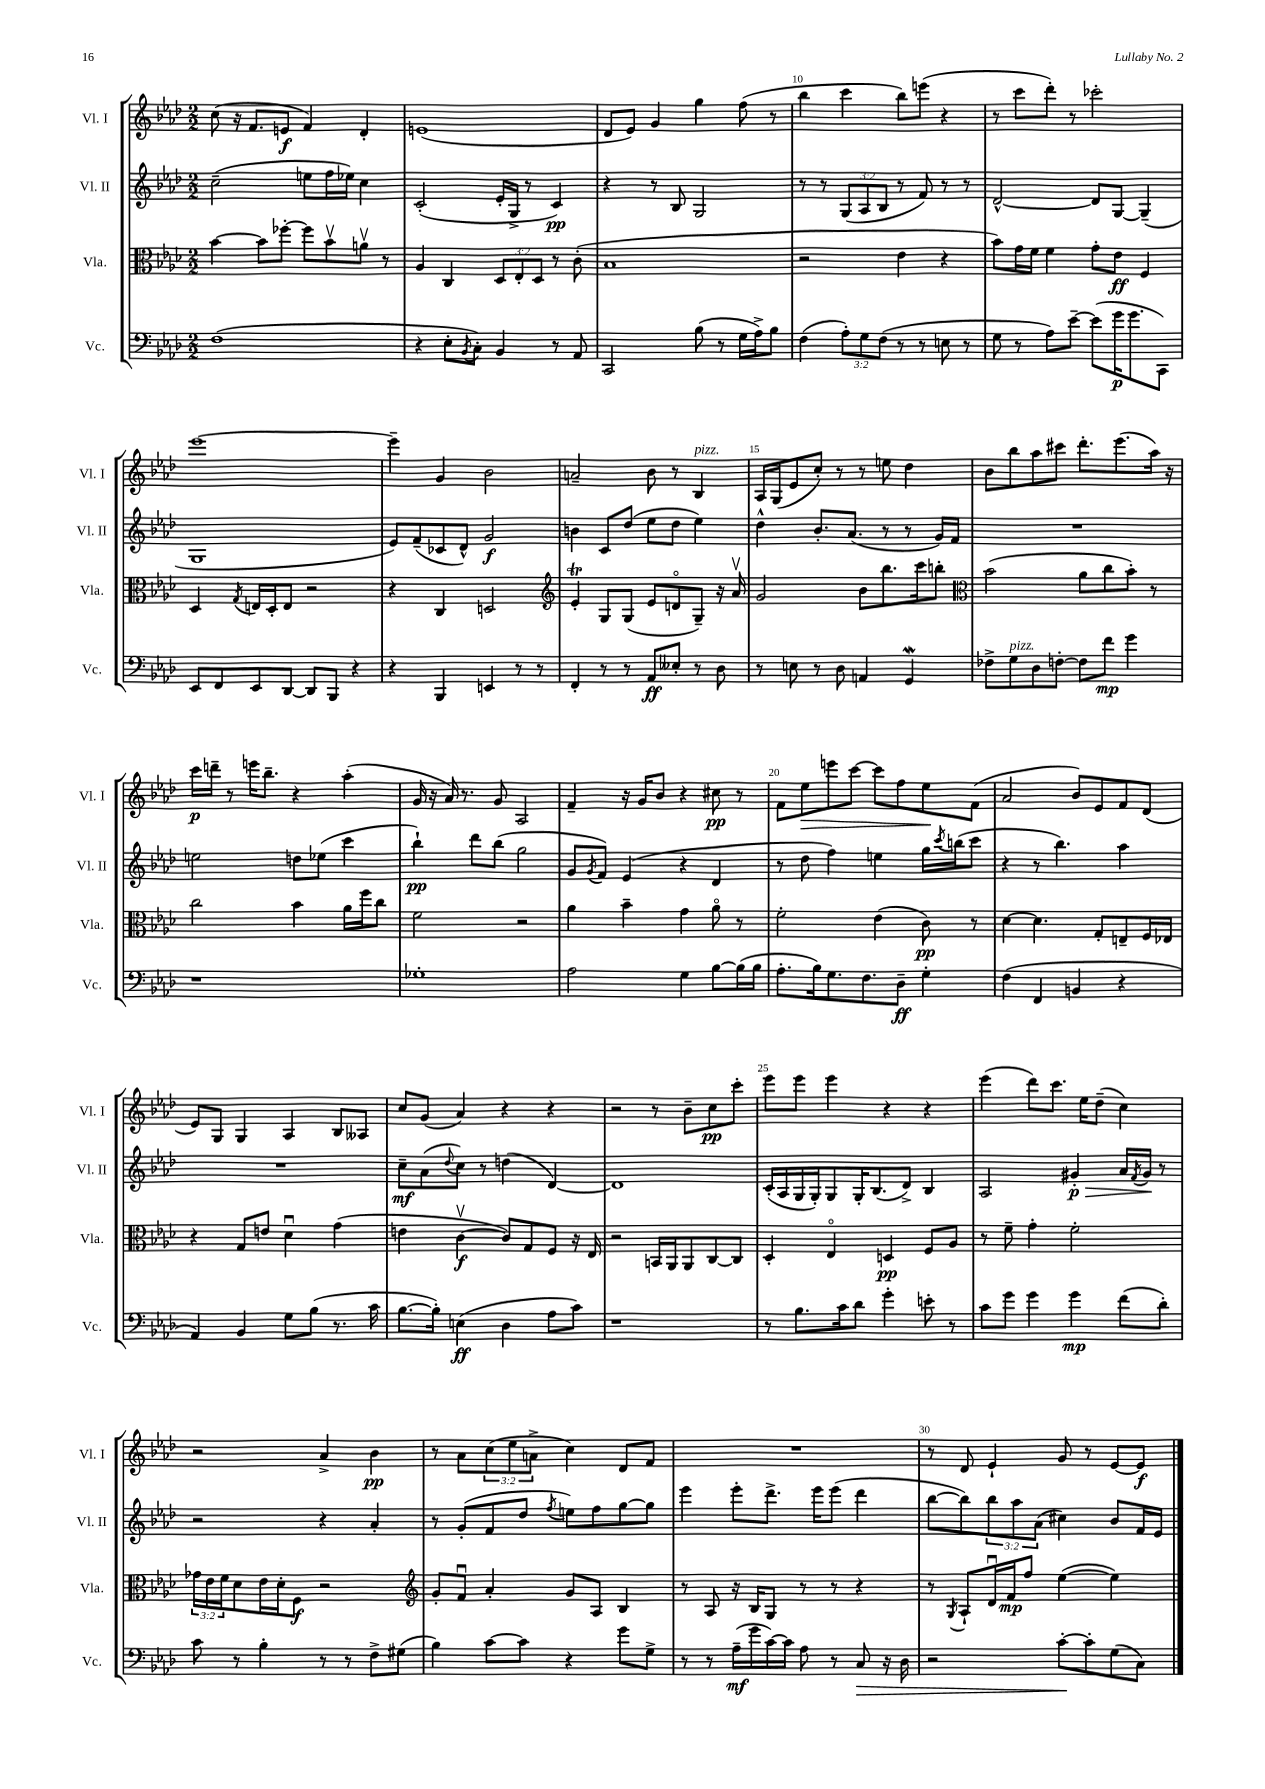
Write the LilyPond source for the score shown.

<<
\new StaffGroup <<
\new Staff = "s0" \with { instrumentName = "Vl. I" shortInstrumentName = "Vl. I" } {
    \clef treble \key aes \major \numericTimeSignature \time 2/2 \override Staff.TupletNumber.text = #tuplet-number::calc-fraction-text
    c''8( r16 f'8. e'8\f f'4) des'4-. |
    e'1( |
    des'8 ees'8) g'4 g''4 f''8( r8 |
    bes''4 c'''4 bes''8) e'''8( r4 |
    r8 c'''8 des'''8-.) r8 ces'''2-. |
    ees'''1~ |
    ees'''4-- g'4 bes'2 |
    a'2-- bes'8 r8 bes4^\markup { \italic "pizz." } |
    aes16 g16( ees'8 c''8-.) r8 r8 e''8 des''4 |
    bes'8 bes''8 aes''8 cis'''8 des'''8.-. ees'''8.( aes''16) r16 |
    c'''16\p d'''16-- r8 e'''16 bes''8.-- r4 aes''4-.( |
    g'16 r16 aes'16) r8. g'8 aes2 |
    f'4-- r16 g'16 bes'8 r4 cis''8\pp r8 |
    f'8 ees''8\> e'''8 c'''8~ c'''8 f''8 ees''8\! f'8( |
    aes'2 bes'8) ees'8 f'8 des'8( |
    ees'8) g8 g4 aes4 bes8 aeses8 |
    c''8 g'8( aes'4) r4 r4 |
    r2 r8 bes'8-- c''8\pp c'''8-. |
    ees'''8 ees'''8 ees'''4 r4 r4 |
    ees'''4( des'''8) c'''8. ees''16 des''8--( c''4) |
    r2 aes'4-> bes'4\pp |
    r8 aes'8 \tuplet 3/2 { c''8( ees''8 a'8-> } c''4) des'8 f'8 |
    R1 |
    r8 des'8 ees'4-! g'8 r8 ees'8~ ees'8\f \bar "|." |
}
\new Staff = "s1" \with { instrumentName = "Vl. II" shortInstrumentName = "Vl. II" } {
    \clef treble \key aes \major \numericTimeSignature \time 2/2 \override Staff.TupletNumber.text = #tuplet-number::calc-fraction-text
    c''2--( e''8 f''16 ees''16) c''4 |
    c'2-.( ees'16-. g16-> r8 c'4\pp) |
    r4 r8 bes8 g2 |
    r8 r8 \tuplet 3/2 { g8( aes8 bes8 } r8 f'8) r8 r8 |
    des'2~-^ des'8 g8~ g4--( |
    g1 |
    ees'8) f'8--( ces'8 des'8-^) g'2\f |
    b'4 c'8 des''8( ees''8 des''8 ees''4) |
    des''4-^ bes'8.-. aes'8.( r8 r8 g'16) f'16 |
    R1 |
    e''2 d''8 ees''8( c'''4 |
    bes''4-!\pp) des'''8 bes''8( g''2 |
    g'8 \acciaccatura { g'8 } f'8) ees'4( r4 des'4 |
    r8 des''8 f''4) e''4 g''16 \acciaccatura { c'''8 } b''16( c'''8 |
    r4 r8 bes''4.) aes''4 |
    R1 |
    c''8--\mf aes'8( \appoggiatura { des''8 } c''8) r8 d''4( des'4~) |
    des'1 |
    c'16-.( aes16 g16 g16-.) g8 g16-. bes8.( des'8->) bes4 |
    aes2 gis'4-.\p\> aes'16 \acciaccatura { f'8 } gis'16\! r8 |
    r2 r4 aes'4-. |
    r8 g'8-.( f'8 des''8 \acciaccatura { f''8 } e''8) f''8 g''8~ g''8 |
    ees'''4 ees'''8-. des'''8.-> ees'''16 ees'''8( des'''4 |
    bes''8~ bes''8) \tuplet 3/2 { bes''8 aes''8 aes'8( } cis''4) bes'8 f'16 ees'16 \bar "|." |
}
\new Staff = "s2" \with { instrumentName = "Vla." shortInstrumentName = "Vla." } {
    \clef alto \key aes \major \numericTimeSignature \time 2/2 \override Staff.TupletNumber.text = #tuplet-number::calc-fraction-text
    bes'4~ bes'8 fes''8~-. fes''8 bes'8\upbow a'8\upbow r8 |
    aes4 c4 \tuplet 3/2 { des8 ees8-. des8 } r8 c'8-.( |
    bes1 |
    r2 ees'4 r4 |
    bes'8) g'16 f'16 f'4 g'8-. ees'8\ff f4 |
    des4 \acciaccatura { g8 } e16 des16-. e8 r2 |
    r4 c4 d2 |
    \clef treble ees'4-.\trill g8 g8( ees'8 d'8\flageolet g8--) r16 aes'16\upbow |
    g'2 bes'8 bes''8. c'''16 b''8-. |
    \clef alto bes'2( aes'8 c''8 bes'8-.) r8 |
    c''2 bes'4 aes'16 f''16 c''8 |
    f'2 r2 |
    aes'4 bes'4-- g'4 aes'8\flageolet r8 |
    f'2-. ees'4( c'8\pp) r8 |
    des'4~ des'4. g8-. e8-- f16 ees16 |
    r4 g8 e'8 des'4\downbow g'4( |
    e'4 c'4~\upbow\f c'8) g8 f8 r16 ees16 |
    r2 b,16 aes,16 aes,8 c8~ c8 |
    des4-. ees4\flageolet d4\pp f8 aes8 |
    r8 f'8-- g'4-. f'2-. |
    \tuplet 3/2 { ges'16 ees'16 f'16 } des'8 ees'16 des'16-. f8\f r2 |
    \clef treble g'8-. f'8\downbow aes'4-. g'8 aes8 bes4 |
    r8 aes8 r16 bes16 g8 r8 r8 r4 |
    r8 \acciaccatura { g8 } aes8-! des'16\downbow f'16\mp f''8 ees''4~( ees''4) \bar "|." |
}
\new Staff = "s3" \with { instrumentName = "Vc." shortInstrumentName = "Vc." } {
    \clef bass \key aes \major \numericTimeSignature \time 2/2 \override Staff.TupletNumber.text = #tuplet-number::calc-fraction-text
    f1( |
    r4 ees8-. \acciaccatura { bes,8 } c8-.) bes,4 r8 aes,8 |
    c,2 bes8( r8 g16 aes16->) bes8 |
    f4( \tuplet 3/2 { aes8-.) g8 f8( } r8 r8 e8 r8 |
    g8 r8 aes8) ees'8~-- ees'8( g'16\p g'8. c,8) |
    ees,8 f,8 ees,8 des,8~ des,8 bes,,8 r4 |
    r4 bes,,4 e,4 r8 r8 |
    f,4-. r8 r8 aes,8\ff eeses8-. r8 des8 |
    r8 e8 r8 des8 a,4 g,4\mordent |
    fes8-> g8^\markup { \italic "pizz." } des8 f8~-. f8 f'8\mp g'4 |
    r1 |
    ges1-. |
    aes2 g4 bes8~ bes16( bes16 |
    aes8.-. bes16) g8. f8. des8--\ff g4-. |
    f4( f,4 b,4 r4 |
    aes,4) bes,4 g8 bes8( r8. c'16 |
    bes8.~ bes16-.) e4\ff( des4 aes8 c'8) |
    r1 |
    r8 bes8. c'16 des'8 g'4-. e'8-. r8 |
    c'8 g'8 g'4 g'4\mp f'8( des'8-.) |
    c'8 r8 bes4-. r8 r8 f8-> gis8( |
    bes4) c'8~ c'8 r4 g'8 g8-> |
    r8 r8 aes16--\mf( g'16 c'16~) c'16 aes8 r8 c8\> r16 des16 |
    r2 c'8~-.\! c'8-. g8( c8) \bar "|." |
}
>>
>>
\layout { \context { \Score currentBarNumber = #7 \override BarNumber.break-visibility = ##(#f #t #t) barNumberVisibility = #(every-nth-bar-number-visible 5) } }
